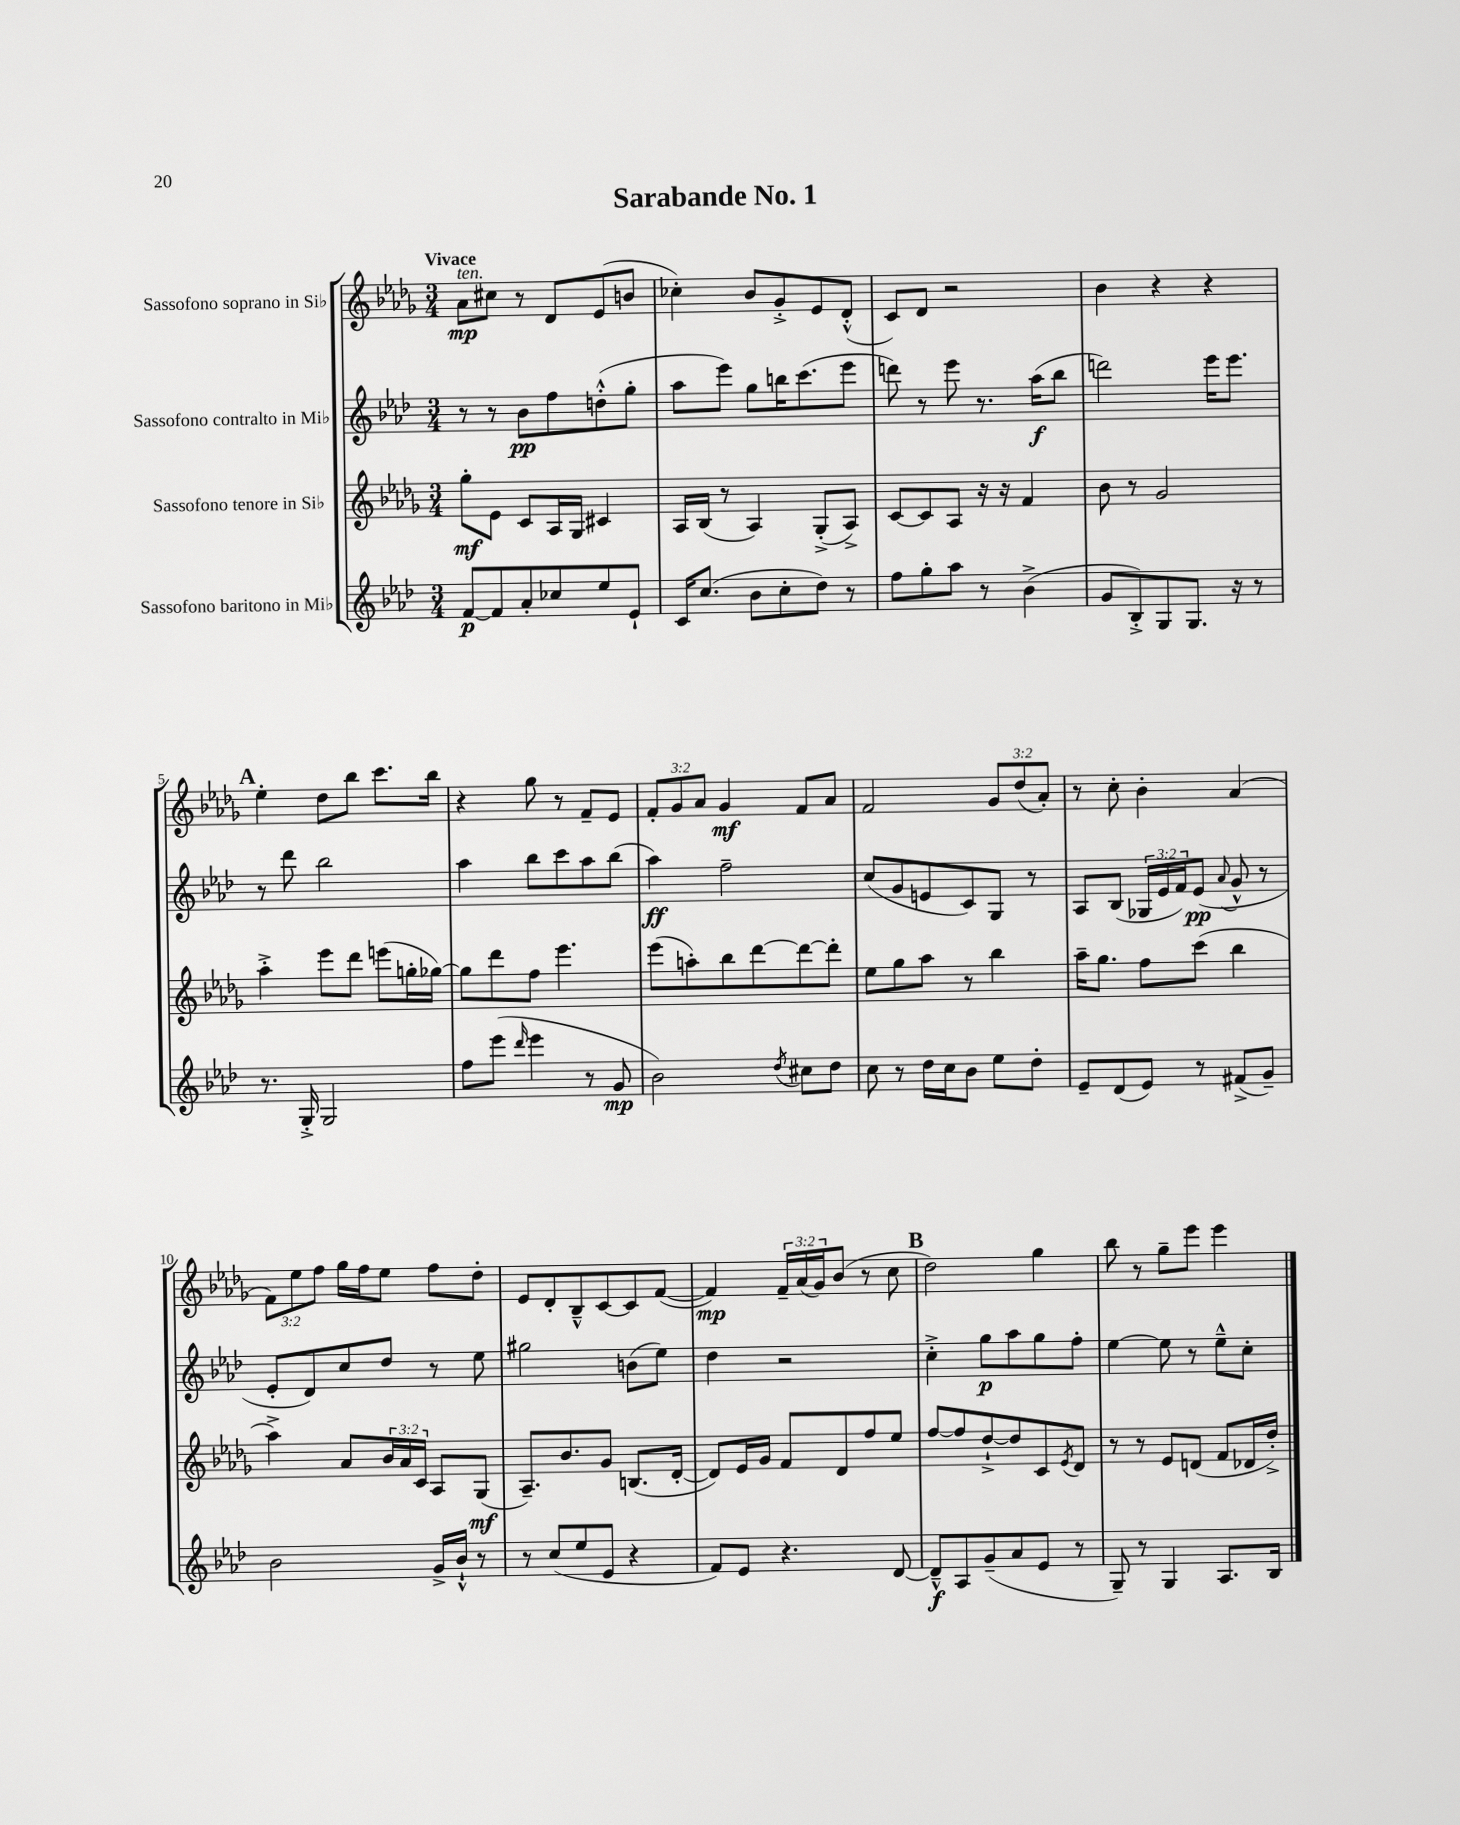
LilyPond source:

\header { title = "Sarabande No. 1" }
<<
\new StaffGroup <<
\new Staff = "s0" \with { instrumentName = "Sassofono soprano in Sib" } {
    \clef treble \key des \major \numericTimeSignature \time 3/4 \override Staff.TupletNumber.text = #tuplet-number::calc-fraction-text \tempo "Vivace"
    aes'8\mp^\markup { \italic "ten." } cis''8 r8 des'8 ees'8( b'8 |
    ces''4-.) bes'8 ges'8-.-> ees'8 des'8-.-^( |
    c'8) des'8 r2 |
    bes'4 r4 r4 |
    \mark \markup { \bold "A" } ees''4-. des''8 bes''8 c'''8. bes''16 |
    r4 ges''8 r8 f'8-- ees'8 |
    \tuplet 3/2 { f'8-. ges'8 aes'8 } ges'4\mf f'8 aes'8 |
    f'2 \tuplet 3/2 { ges'8 des''8( aes'8-.) } |
    r8 c''8-. bes'4-. aes'4( |
    \tuplet 3/2 { f'8) ees''8 f''8 } ges''16 f''16 ees''8 f''8 des''8-. |
    ees'8 des'8-. bes8---^ c'8~ c'8 f'8~( |
    f'4\mp) \tuplet 3/2 { f'16-- aes'16( ges'16) } bes'8( r8 c''8 |
    \mark \markup { \bold "B" } des''2) ges''4 |
    bes''8 r8 ges''8-- ees'''8 ees'''4 \bar "|." |
}
\new Staff = "s1" \with { instrumentName = "Sassofono contralto in Mib" } {
    \clef treble \key aes \major \numericTimeSignature \time 3/4 \override Staff.TupletNumber.text = #tuplet-number::calc-fraction-text
    r8 r8 bes'8\pp f''8 d''8-.-^( g''8-. |
    aes''8 ees'''8) g''8 b''16 c'''8.( ees'''8 |
    d'''8) r8 ees'''8 r8. aes''16\f( bes''8 |
    d'''2) ees'''16 ees'''8. |
    \mark \markup { \bold "A" } r8 des'''8 bes''2 |
    aes''4 bes''8 c'''8 aes''8 bes''8( |
    aes''4\ff) f''2-- |
    c''8( g'8 e'8 c'8) g8 r8 |
    aes8 bes8( \tuplet 3/2 { ges16 ees'16 f'16) } ees'8\pp( \appoggiatura { aes'8 } g'8-^ r8 |
    ees'8-. des'8) c''8 des''8 r8 ees''8 |
    gis''2 b'8( ees''8) |
    des''4 r2 |
    \mark \markup { \bold "B" } c''4-.-> g''8\p aes''8 g''8 f''8-. |
    ees''4~ ees''8 r8 ees''8---^ c''8-. \bar "|." |
}
\new Staff = "s2" \with { instrumentName = "Sassofono tenore in Sib" } {
    \clef treble \key des \major \numericTimeSignature \time 3/4 \override Staff.TupletNumber.text = #tuplet-number::calc-fraction-text
    ges''8-.\mf ees'8 c'8 aes16 ges16 cis'4 |
    aes16 bes16( r8 aes4) ges8-.->( aes8->) |
    c'8~ c'8 aes8 r16 r16 f'4 |
    bes'8 r8 ges'2 |
    \mark \markup { \bold "A" } aes''4-.-> ees'''8 des'''8 e'''8( g''16-. ges''16~) |
    ges''8 des'''8 f''8 ees'''4. |
    ees'''8( a''8-.) bes''8 des'''8~ des'''8~ des'''8-. |
    ees''8 ges''8 aes''8 r8 bes''4 |
    aes''16-- ges''8. f''8 c'''8( bes''4 |
    aes''4->) aes'8 \tuplet 3/2 { bes'16 aes'16 c'16 } aes8 ges8\mf( |
    aes8.--) bes'8. ges'8 b8.( des'16~-. |
    des'8) ees'16 ges'16 f'8 des'8 f''8 ees''8 |
    \mark \markup { \bold "B" } f''8~ f''8 des''8~-!-> des''8 c'8 \acciaccatura { ees'8 } des'8 |
    r8 r8 ees'8 d'8( f'8 des'16 des''16-.->) \bar "|." |
}
\new Staff = "s3" \with { instrumentName = "Sassofono baritono in Mib" } {
    \clef treble \key aes \major \numericTimeSignature \time 3/4
    f'8~\p f'8 aes'8-. ces''8 ees''8 ees'8-! |
    c'16 c''8.( bes'8 c''8-. des''8) r8 |
    f''8 g''8-. aes''8 r8 bes'4->( |
    g'8 bes8-.->) g8 g8. r16 r8 |
    \mark \markup { \bold "A" } r8. g16-.-> g2 |
    f''8 ees'''8( \grace { des'''16 } ees'''4 r8 g'8\mp |
    bes'2) \acciaccatura { des''8 } cis''8 des''8 |
    c''8 r8 des''16 c''16 bes'8 ees''8 des''8-. |
    ees'8-- des'8( ees'8) r8 fis'8->( g'8--) |
    bes'2 g'16-> bes'16-!-^ r8 |
    r8 c''8( ees''8 ees'8 r4 |
    f'8) ees'8 r4. des'8~ |
    \mark \markup { \bold "B" } des'8---^\f aes8 g'8--( aes'8 ees'8 r8 |
    g8--) r8 g4 aes8. bes16 \bar "|." |
}
>>
>>
